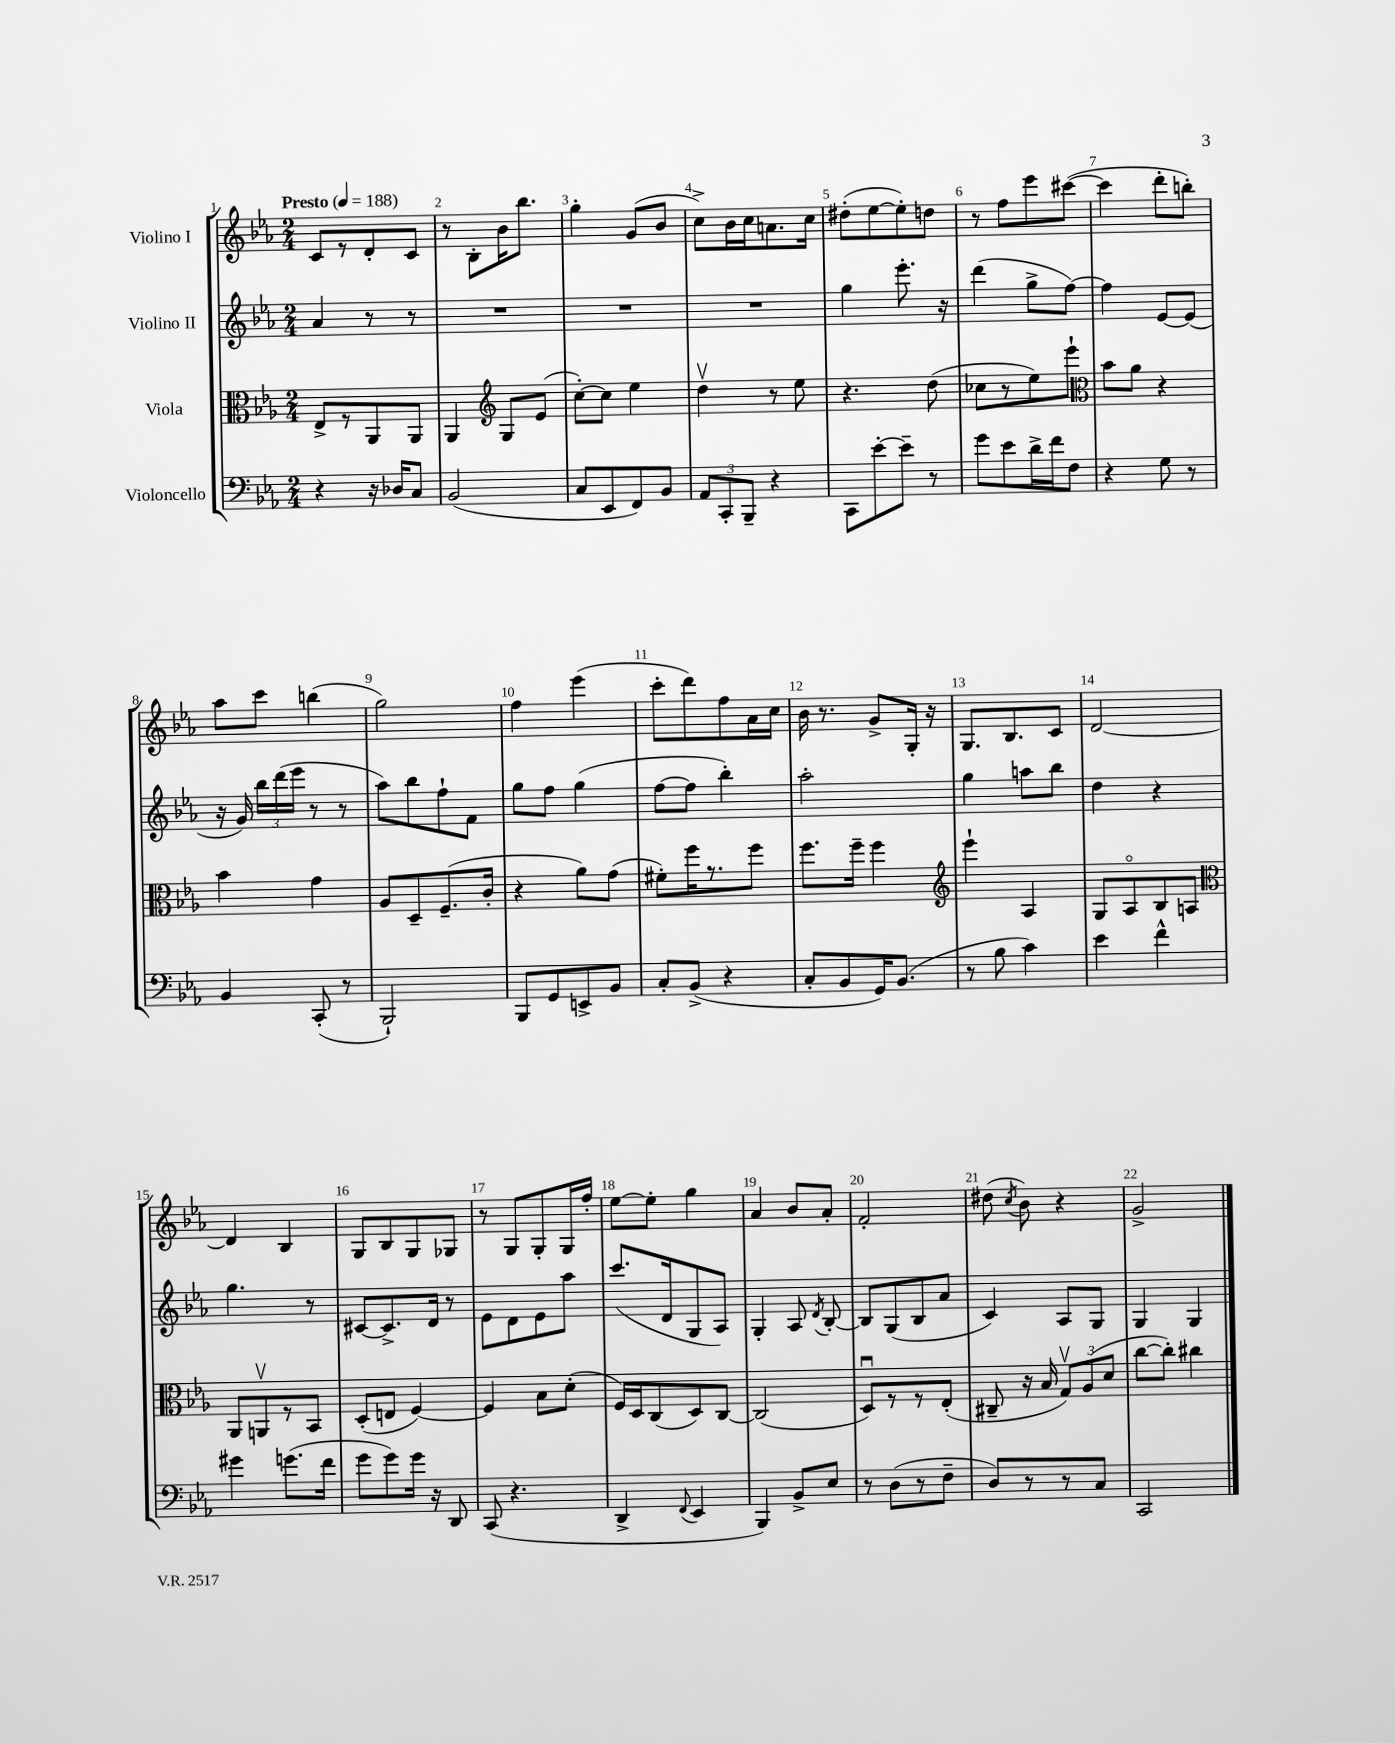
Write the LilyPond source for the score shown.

<<
\new StaffGroup <<
\new Staff = "s0" \with { instrumentName = "Violino I" } {
    \clef treble \key ees \major \numericTimeSignature \time 2/4 \tempo "Presto" 4 = 188
    \autoBeamOff c'8[ r8 d'8-. c'8] |
    r8 bes8[-. bes'16 bes''8.] |
    g''4-. g'8[( bes'8] |
    c''8[->) bes'16 c''16 a'8. c''16] |
    dis''8[-.( ees''8~ ees''8-.) d''8] |
    r8 f''8[ ees'''8 cis'''8]~( |
    cis'''4 d'''8[-. b''8]-.) |
    aes''8[ c'''8] b''4( |
    g''2) |
    f''4 ees'''4( |
    c'''8[-. d'''8) f''8 aes'16 c''16] |
    bes'16 r8. g'8[-> g16]-. r16 |
    g8.[ bes8. c'8] |
    d'2~ |
    d'4 bes4 |
    g8[ bes8 g8 ges8] |
    r8 g8[ g8-. g16 f''16]-. |
    ees''8[~ ees''8]-. g''4 |
    aes'4 bes'8[ aes'8]-. |
    f'2-. |
    dis''8( \acciaccatura { c''8 } bes'8) r4 |
    g'2-> \bar "|." |
}
\new Staff = "s1" \with { instrumentName = "Violino II" } {
    \clef treble \key ees \major \numericTimeSignature \time 2/4
    \autoBeamOff aes'4 r8 r8 |
    R2 |
    R2 |
    R2 |
    g''4 ees'''8.-. r16 |
    d'''4( g''8[-> f''8]~) |
    f''4 ees'8[~ ees'8]( |
    r16 g'16) \tuplet 3/2 { bes''16[ d'''16( ees'''16] } r8 r8 |
    aes''8[) bes''8 f''8-! f'8] |
    g''8[ f''8] g''4( |
    f''8[~ f''8] bes''4-.) |
    aes''2-. |
    g''4 a''8[ bes''8] |
    d''4 r4 |
    g''4. r8 |
    cis'8[~ cis'8.-> d'16] r8 |
    ees'8[ d'8 ees'8 aes''8] |
    c'''8.[( d'16 g8 aes8]) |
    g4-. aes8 \acciaccatura { d'8 } bes8~-. |
    bes8[ g8( bes8 aes'8] |
    c'4) aes8[ g8] |
    g4 g4 \bar "|." |
}
\new Staff = "s2" \with { instrumentName = "Viola" } {
    \clef alto \key ees \major \numericTimeSignature \time 2/4
    \autoBeamOff ees8[-> r8 aes,8 aes,8] |
    aes,4 \clef treble g8[ ees'8]( |
    c''8[~-.) c''8] ees''4 |
    d''4\upbow r8 ees''8 |
    r4. d''8( |
    ces''8[ r8 ees''8) ees'''8]-! |
    \clef alto bes'8[ aes'8] r4 |
    bes'4 g'4 |
    aes8[ d8-- f8.--( c'16]-. |
    r4 aes'8[) g'8]( |
    fis'8[-.) f''16 r8. f''8] |
    f''8.[ f''16]-- f''4 |
    \clef treble ees'''4-! aes4 |
    g8[ aes8\flageolet bes8 a8] |
    \clef alto aes,8[ a,8\upbow r8 bes,8] |
    d8[-.( e8] f4~) |
    f4 bes8[ d'8]-.( |
    f16[) d16 c8( d8) c8]~ |
    c2( |
    d8[\downbow) r8 r8 ees8]-.( |
    cis8-- r16 bes16 \tuplet 3/2 { g8[\upbow) aes8( d'8] } |
    c''8[~ c''8]-.) cis''4 \bar "|." |
}
\new Staff = "s3" \with { instrumentName = "Violoncello" } {
    \clef bass \key ees \major \numericTimeSignature \time 2/4
    \autoBeamOff r4 r16 des16[ c8] |
    bes,2( |
    c8[ ees,8 f,8) bes,8] |
    \tuplet 3/2 { aes,8[ c,8-. bes,,8]-- } r4 |
    c,8[ ees'8~-. ees'8]-- r8 |
    g'8[ ees'8 d'16-> f'16 f8] |
    r4 g8 r8 |
    bes,4 c,8-.( r8 |
    bes,,2-!) |
    bes,,8[ g,8 e,8-> bes,8] |
    c8[-. bes,8]->( r4 |
    c8[-. bes,8 g,16) bes,8.]( |
    r8 bes8 c'4) |
    ees'4 f'4-^ |
    gis'4 g'8.[( f'16] |
    g'8[ g'8) g'16] r16 d,8 |
    c,8( r4. |
    d,4-> \appoggiatura { f,8 } ees,4 |
    bes,,4) bes,8[-> ees8] |
    r8 d8[( r8 f8]-- |
    d8[) r8 r8 c8] |
    c,2 \bar "|." |
}
>>
>>
\layout { \context { \Score \override BarNumber.break-visibility = ##(#f #t #t) barNumberVisibility = #all-bar-numbers-visible } }
